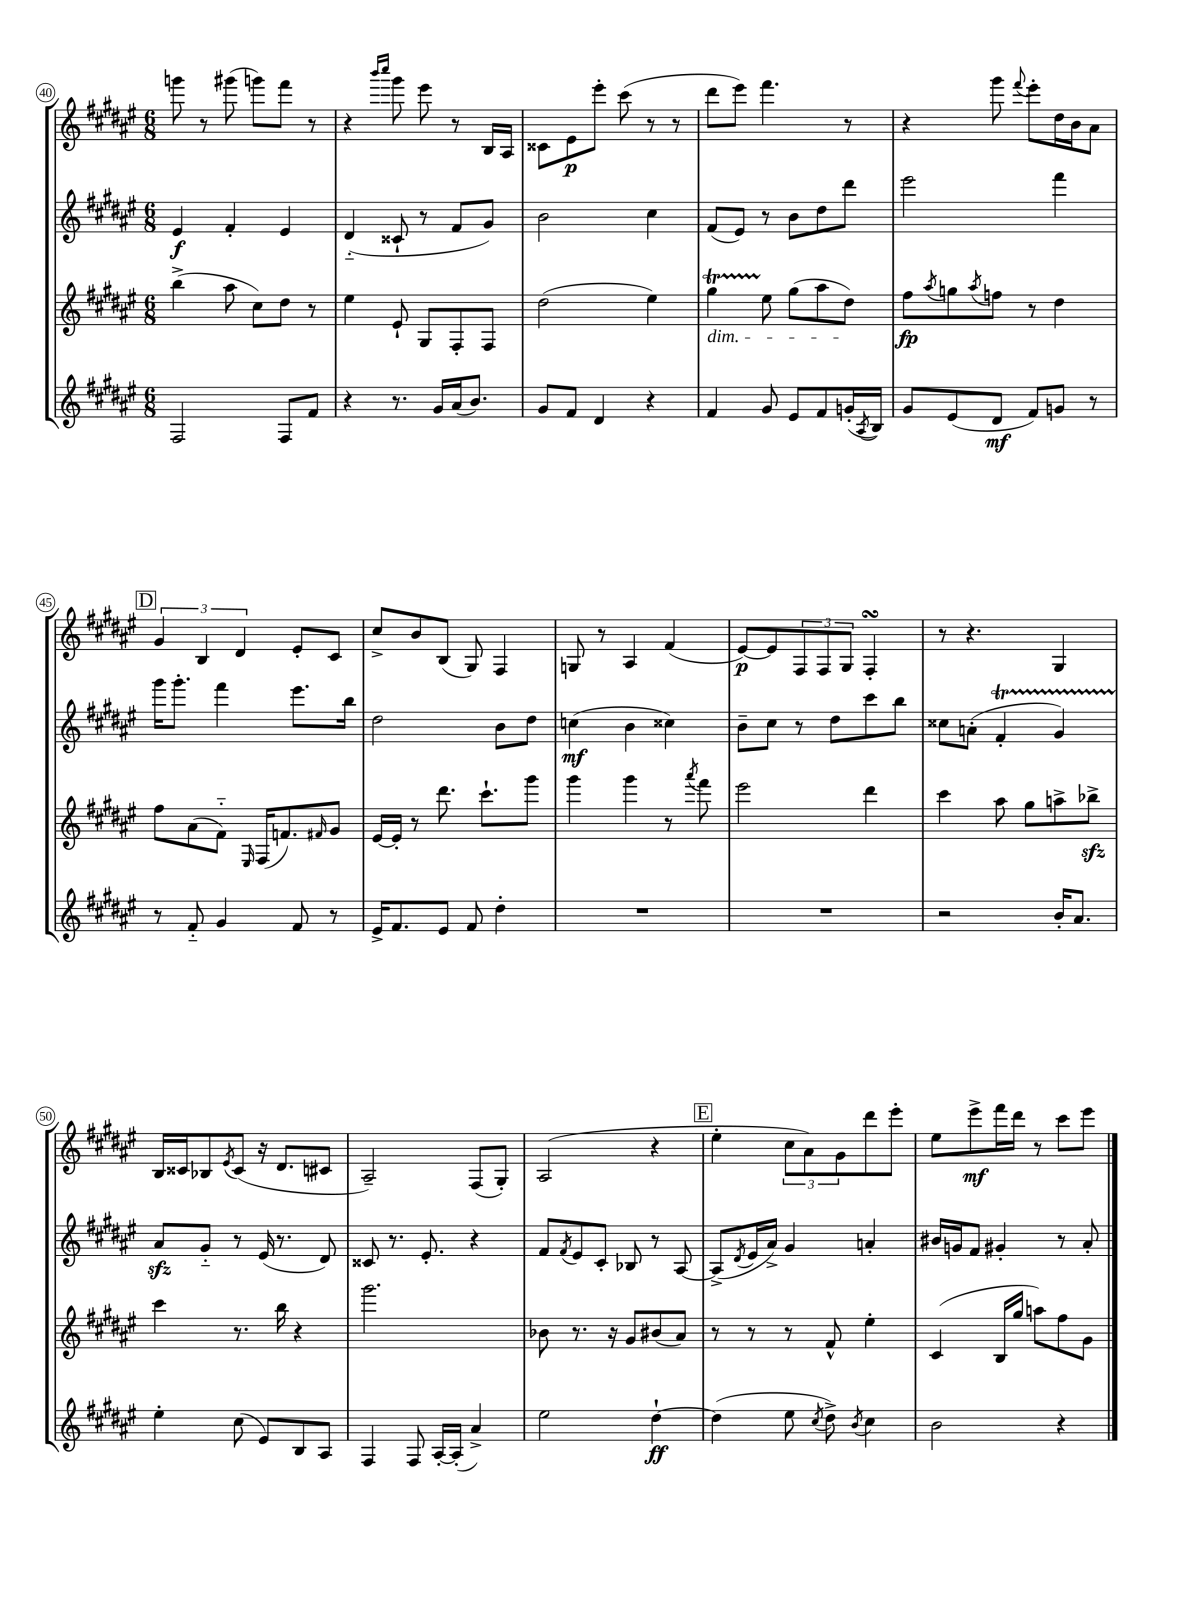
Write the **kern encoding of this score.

**kern	**dynam	**kern	**dynam	**kern	**dynam	**kern	**dynam
*part4	*part4	*part3	*part3	*part2	*part2	*part1	*part1
*staff4	*staff4	*staff3	*staff3	*staff2	*staff2	*staff1	*staff1
*clefG2	*	*clefG2	*	*clefG2	*	*clefG2	*
*k[f#c#g#d#a#e#]	*	*k[f#c#g#d#a#e#]	*	*k[f#c#g#d#a#e#]	*	*k[f#c#g#d#a#e#]	*
*M6/8	*	*M6/8	*	*M6/8	*	*M6/8	*
=40	=40	=40	=40	=40	=40	=40	=40
2F#/	.	(4bb^\	.	4e#/	f	8gggn\	.
.	.	.	.	.	.	8r	.
.	.	8aa#\	.	4f#'/	.	(8ggg#X\	.
.	.	8cc#\L)	.	.	.	8gggn\L)	.
8F#/L	.	8dd#\J	.	4e#/	.	8fff#\J	.
8f#/J	.	8r	.	.	.	8r	.
=41	=41	=41	=41	=41	=41	=41	=41
4r	.	4ee#\	.	(4d#/	.	4r	.
.	.	.	.	.	.	16qqbbb/LL	.
.	.	.	.	.	.	16qqcccc#/JJ	.
8.r	.	8e#`/	.	8c##X`/	.	8ggg#\	.
.	.	8G#/L	.	8r	.	8eee#\	.
16g#/LL	.	.	.	.	.	.	.
(16a#/J	.	8F#'/	.	8f#/L	.	8r	.
8.b/J)	.	.	.	.	.	.	.
.	.	8F#/J	.	8g#/J)	.	16B/LL	.
.	.	.	.	.	.	16A#/JJ	.
=42	=42	=42	=42	=42	=42	=42	=42
8g#/L	.	(2dd#\	.	2b\	.	8c##X\L	.
8f#/J	.	.	.	.	.	8e#\	p
4d#/	.	.	.	.	.	8eee#'\J	.
.	.	.	.	.	.	(8ccc#\	.
4r	.	4ee#\)	.	4cc#\	.	8r	.
.	.	.	.	.	.	8r	.
=43	=43	=43	=43	=43	=43	=43	=43
!	!	!LO:TX:b:i:t=dim.	!	!	!	!	!
4f#/	.	4gg#T\	.	(8f#/L	.	8ddd#\L	.
.	.	.	.	8e#/J)	.	8eee#\J)	.
8g#/	.	8ee#\	.	8r	.	4.fff#\	.
8e#/L	.	(8gg#\L	.	8b\L	.	.	.
8f#/	.	8aa#\	.	8dd#\	.	.	.
(16gn'/L	.	8dd#\J)	.	8ddd#\J	.	8r	.
8qA#/	.	.	.	.	.	.	.
16B/JJ)	.	.	.	.	.	.	.
=44	=44	=44	=44	=44	=44	=44	=44
8g#/L	.	8ff#\L	fp	2eee#\	.	4r	.
.	.	8qaa#/	.	.	.	.	.
(8e#/	.	8ggn\	.	.	.	.	.
.	.	8qaa#/	.	.	.	.	.
8d#/J	mf	8ffn\J	.	.	.	8ggg#\	.
.	.	.	.	.	.	8qqfff#/	.
8f#/L)	.	8r	.	.	.	8eee#'\L	.
8gn/J	.	4dd#\	.	4fff#\	.	16dd#\L	.
.	.	.	.	.	.	16b\J	.
8r	.	.	.	.	.	8a#\J	.
!!LO:LB:g=z
!!LO:REH:place=s1:t=D
=45	=45	=45	=45	=45	=45	=45	=45
8r	.	8ff#\L	.	16ggg#\KL	.	6g#/	.
.	.	.	.	8.ggg#'\J	.	.	.
8f#/	.	(8a#\	.	.	.	.	.
.	.	.	.	.	.	6B/	.
4g#/	.	8f#\J)	.	4fff#\	.	.	.
.	.	.	.	.	.	6d#/	.
.	.	16qqE#/	.	.	.	.	.
.	.	(16F#/KL	.	.	.	.	.
.	.	8.fn/)	.	.	.	.	.
8f#/	.	.	.	8.eee#\L	.	8e#'/L	.
.	.	16qqf#X/	.	.	.	.	.
8r	.	8g#/J	.	.	.	8c#/J	.
.	.	.	.	16bb\Jk	.	.	.
=46	=46	=46	=46	=46	=46	=46	=46
16e#^/KL	.	[16e#/LL	.	2dd#\	.	8cc#^/L	.
8.f#/	.	16e#'/JJ]	.	.	.	.	.
.	.	8r	.	.	.	8b/	.
8e#/J	.	8.ddd#\	.	.	.	(8B/J	.
8f#/	.	.	.	.	.	8G#/)	.
.	.	8.ccc#`\L	.	.	.	.	.
4dd#'\	.	.	.	8b\L	.	4F#/	.
.	.	8ggg#\J	.	8dd#\J	.	.	.
=47	=47	=47	=47	=47	=47	=47	=47
2.r	.	4ggg#\	.	(4ccn\	mf	8Gn/	.
.	.	.	.	.	.	8r	.
.	.	4ggg#\	.	4b\	.	4A#/	.
.	.	8r	.	4cc##X\)	.	(4f#/	.
.	.	8qaaa#/	.	.	.	.	.
.	.	8fff#\	.	.	.	.	.
=48	=48	=48	=48	=48	=48	=48	=48
2.r	.	2eee#\	.	8b~\L	.	[8e#/L)	p
.	.	.	.	8cc#\J	.	8e#/]	.
.	.	.	.	8r	.	12F#/	.
.	.	.	.	.	.	12F#/	.
.	.	.	.	8dd#\L	.	.	.
.	.	.	.	.	.	12G#/J	.
.	.	4ddd#\	.	8ccc#\	.	4F#sSSs'/	.
.	.	.	.	8bb\J	.	.	.
=49	=49	=49	=49	=49	=49	=49	=49
2r	.	4ccc#\	.	8cc##X\L	.	8r	.
.	.	.	.	(8an'\J	.	4.r	.
.	.	8aa#\	.	4f#T'/	.	.	.
.	.	8gg#\L	.	.	.	.	.
16b'/KL	.	8aan^\	.	4g#TTT/)	.	4G#/	.
8.a#/J	.	.	.	.	.	.	.
.	.	8bb-Xzz^\J	.	.	.	.	.
!!LO:LB:g=z
=50	=50	=50	=50	=50	=50	=50	=50
4ee#'\	.	4ccc#\	.	8a#zz/L	.	16B/LL	.
.	.	.	.	.	.	16c##X/J	.
.	.	.	.	8g#/J	.	8B-X/	.
.	.	.	.	.	.	8qe#/	.
(8cc#\	.	8.r	.	8r	.	(8c##/J	.
8e#/L)	.	.	.	(16e#/	.	16r	.
.	.	16bb\	.	8.r	.	8.d#/L	.
8B/	.	4r	.	.	.	.	.
8A#/J	.	.	.	8d#/)	.	8c#X/J	.
=51	=51	=51	=51	=51	=51	=51	=51
4F#/	.	2.ggg#\	.	8c##X/	.	2A#~/)	.
.	.	.	.	8.r	.	.	.
8F#/	.	.	.	.	.	.	.
.	.	.	.	8.e#'/	.	.	.
[16A#'/LL	.	.	.	.	.	.	.
(16A#'/JJ]	.	.	.	.	.	.	.
4a#^/)	.	.	.	4r	.	(8F#/L	.
.	.	.	.	.	.	8G#'/J)	.
=52	=52	=52	=52	=52	=52	=52	=52
2ee#\	.	8b-X\	.	8f#/L	.	(2A#/	.
.	.	.	.	8qf#/	.	.	.
.	.	8.r	.	8e#/	.	.	.
.	.	.	.	8c#'/J	.	.	.
.	.	16r	.	.	.	.	.
.	.	8g#/L	.	8B-X/	.	.	.
[4dd#`\	ff	(8b#X/	.	8r	.	4r	.
.	.	8a#/J)	.	[8A#/	.	.	.
!!LO:REH:place=s1:t=E
=53	=53	=53	=53	=53	=53	=53	=53
(4dd#\]	.	8r	.	(8A#^/L]	.	4ee#'\	.
.	.	.	.	8qd#/	.	.	.
.	.	8r	.	16e#/L	.	.	.
.	.	.	.	16a#^/JJ)	.	.	.
8ee#\	.	8r	.	4g#/	.	12cc#\L	.
.	.	.	.	.	.	12a#\)	.
8qcc#/	.	.	.	.	.	.	.
8dd#^\)	.	8f#^^/	.	.	.	.	.
.	.	.	.	.	.	12g#\	.
8qb/	.	.	.	.	.	.	.
4cc#\	.	4ee#'\	.	4an'/	.	8ddd#\	.
.	.	.	.	.	.	8eee#'\J	.
=54	=54	=54	=54	=54	=54	=54	=54
2b\	.	(4c#/	.	16b#X/LL	.	8ee#\L	.
.	.	.	.	16gn/J	.	.	.
.	.	.	.	8f#/J	.	8eee#^\	mf
.	.	16B/LL	.	4g#X'/	.	16fff#\L	.
.	.	16gg#/JJ	.	.	.	16ddd#\JJ	.
.	.	8aan\L)	.	.	.	8r	.
4r	.	8ff#\	.	8r	.	8ccc#\L	.
.	.	8g#\J	.	8a#'/	.	8eee#\J	.
==	==	==	==	==	==	==	==
*-	*-	*-	*-	*-	*-	*-	*-
